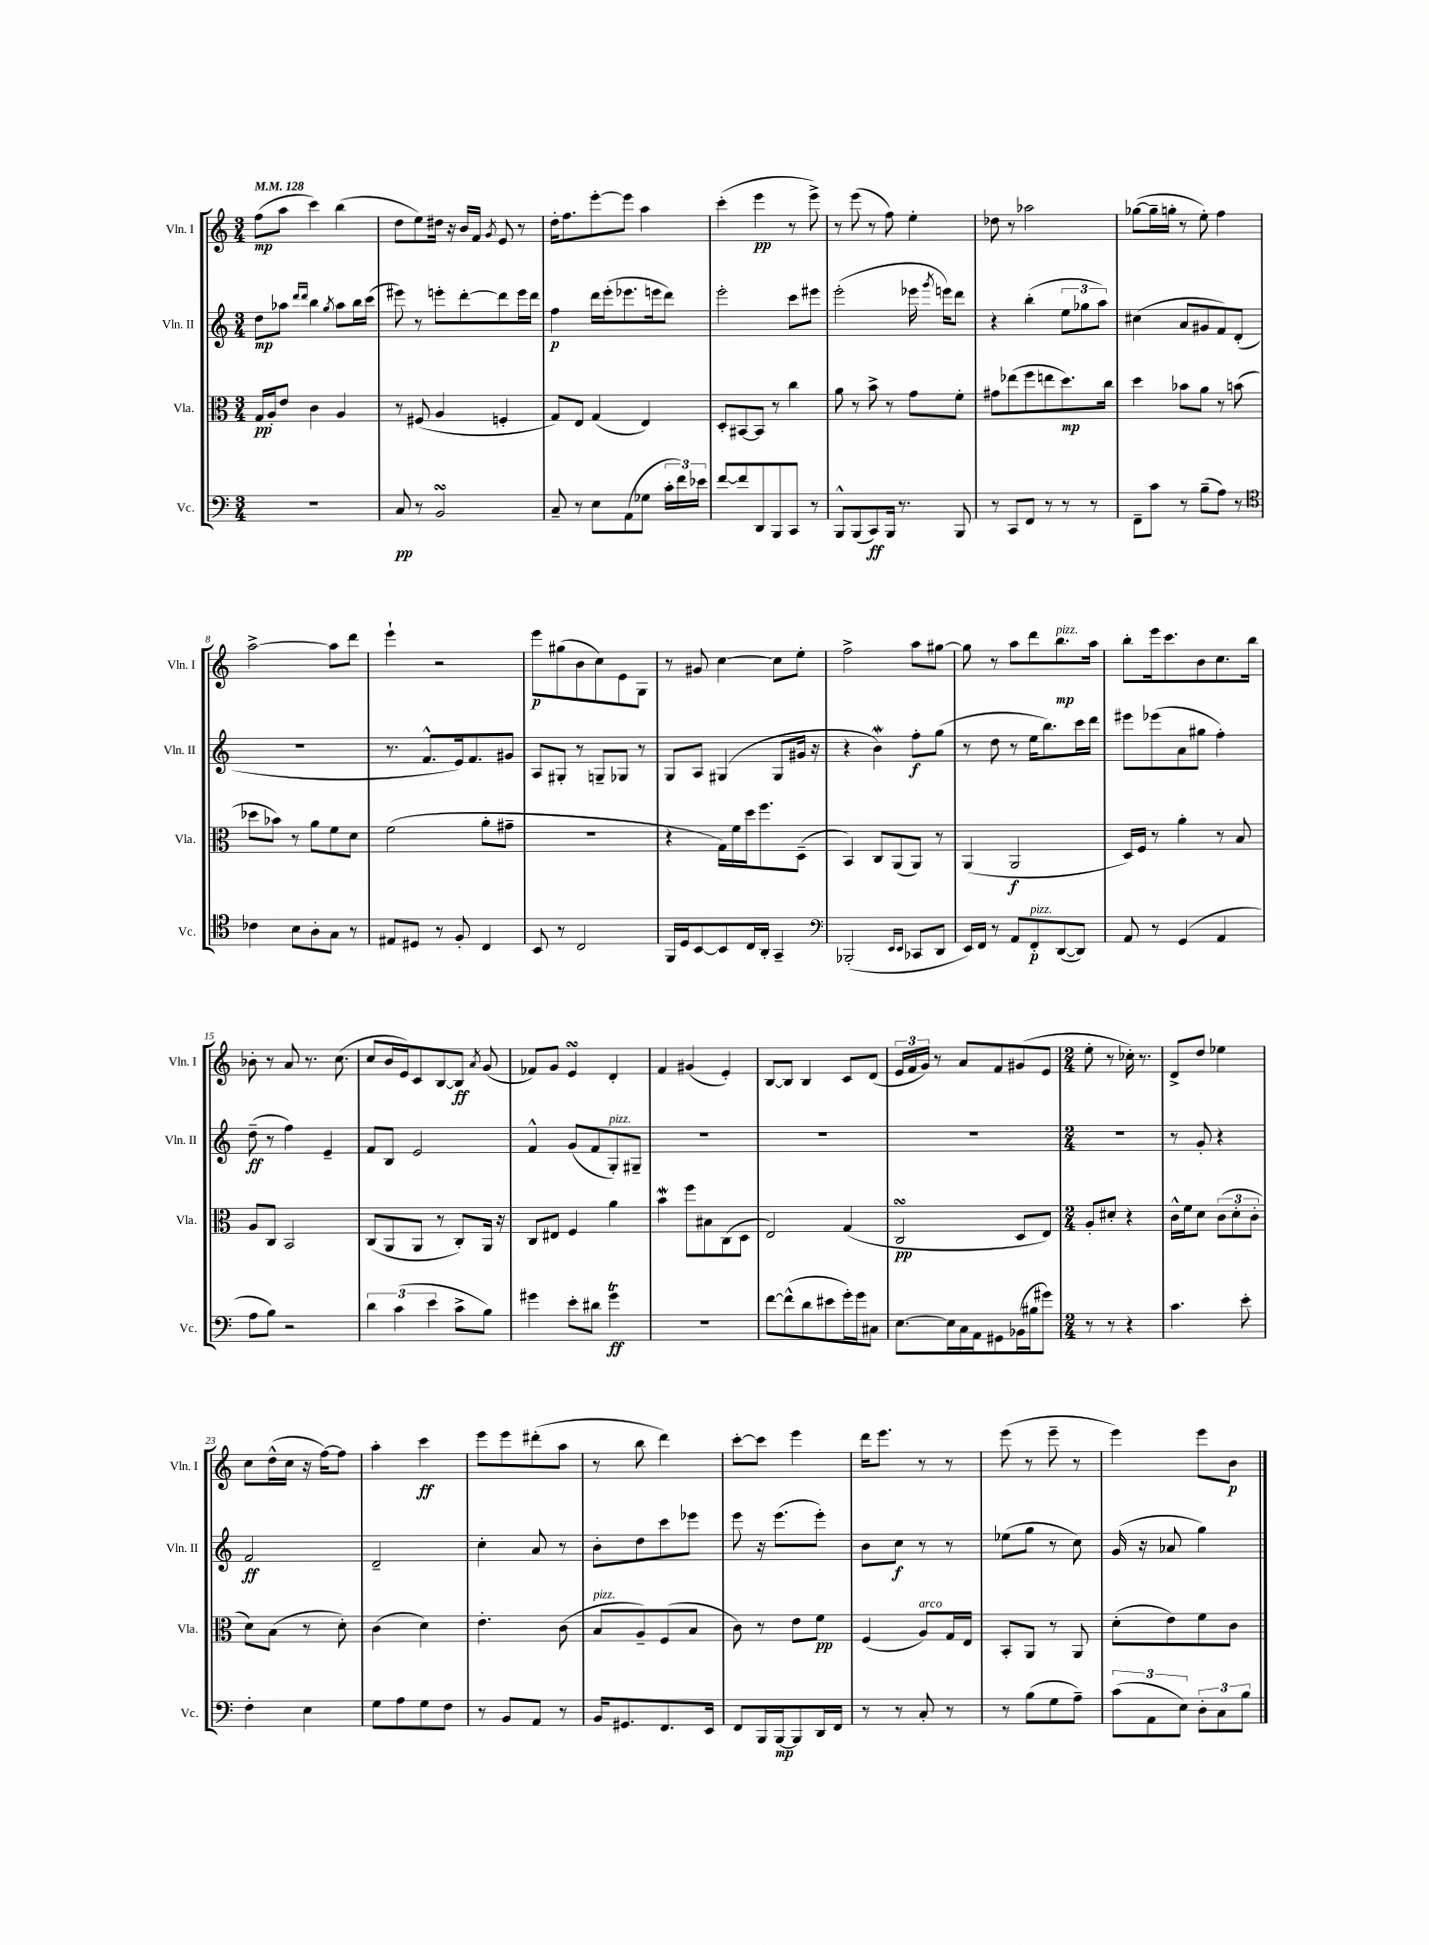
<<
\new StaffGroup <<
\new Staff = "s0" \with { instrumentName = "Vln. I" shortInstrumentName = "Vln. I" } {
    \clef treble \key c \major \numericTimeSignature \time 3/4 \tempo 4 = 128
    \autoBeamOff f''8[\mp( a''8] c'''4) b''4( |
    d''8[ e''8) dis''16] r16 b'16[ f'16] \acciaccatura { g'8 } e'8 r8 |
    d''16[-. f''8. e'''8~-. e'''8] a''4 |
    c'''4-.( e'''4\pp r8 e'''8->) |
    r8 e'''8( r8 f''8) e''4-. |
    des''8 r8 aes''2 |
    ges''8[~( ges''16-- g''16]-. r8 e''8-.) f''4 |
    a''2~-> a''8[ d'''8] |
    e'''4-! r2 |
    e'''8[\p gis''8( b'8 c''8) e'8 g8] |
    r8 gis'8 c''4~ c''8[ e''8]-. |
    f''2-> a''8[ gis''8]~ |
    gis''8 r8 a''8[ d'''8 b''8.\mp^\markup { \italic "pizz." } a''16] |
    b''8[-. e'''16 c'''8. b'8 c''8. b''16] |
    bes'8-. r8 a'8 r8. c''8.( |
    c''8[ b'16 e'16) c'8 b8~ b8]\ff \acciaccatura { a'8 } g'8( |
    fes'8[) g'8] e'4\turn d'4-. |
    f'4 gis'4( e'4-.) |
    b8[~ b8] b4 c'8[ d'8]( |
    \tuplet 3/2 { e'16[ f'16 g'16]) } r8 a'8[ f'8 gis'8( e'8] |
    \numericTimeSignature \time 2/4 e''8-. r8 ces''16-.) r8. |
    d'8[-> d''8] ees''4 |
    c''8[ d''16-^( c''16] r16 f''16[~) f''8] |
    a''4-. c'''4\ff |
    e'''8[ e'''8 dis'''8-.( a''8] |
    r8 b''8 d'''4) |
    c'''8[~-. c'''8] e'''4 |
    d'''16[ e'''8.] r8 r8 |
    e'''8( r8 e'''8-- r8 |
    e'''4) e'''8[ b'8]\p \bar "|." |
}
\new Staff = "s1" \with { instrumentName = "Vln. II" shortInstrumentName = "Vln. II" } {
    \clef treble \key c \major \numericTimeSignature \time 3/4
    \autoBeamOff d''8[\mp aes''8] \grace { d'''16[ d'''16] } b''4 \acciaccatura { g''8 } aes''8[ b''16 c'''16]( |
    eis'''8) r8 e'''8[-. d'''8~-. d'''8 e'''16 d'''16] |
    f''4\p d'''16[ e'''16-.( ees'''8. e'''16 d'''8]) |
    e'''2-. c'''8[ eis'''8] |
    e'''2-.( ees'''16 \acciaccatura { g'''8 } e'''16[) d'''8] |
    r4 b''4-.( \tuplet 3/2 { e''8[ ges''8 a''8]) } |
    cis''4( a'8[ gis'8 f'8) d'8]-.( |
    R2. |
    r8. f'8.[-^ e'16) f'8. gis'8] |
    a8[ gis8]-. r8 g8[-- ges8] r8 |
    g8[ a8] gis4( gis8[ gis'16] r16 |
    r4 b'4\mordent) f''8[-.\f g''8]( |
    r8 d''8 r8 e''16[ b''8.) c'''16 d'''16] |
    eis'''8[ ees'''8( a'8 gis''8] f''4-.) |
    d''8--\ff( r8 f''4) e'4-- |
    f'8[ b8] e'2 |
    f'4-^ g'8[( f'8 g8-.^\markup { \italic "pizz." }) gis8]-- |
    R2. |
    R2. |
    R2. |
    \numericTimeSignature \time 2/4 R2 |
    r8 g'8-. r4 |
    f'2\ff |
    d'2-- |
    c''4-. a'8 r8 |
    b'8[-. d''8 c'''8 ees'''8] |
    e'''8 r16 e'''8.[( e'''8]-.) |
    b'8[ c''8]\f r8 r8 |
    ees''8[( g''8] r8 c''8) |
    g'16( r16 aes'8 g''4) \bar "|." |
}
\new Staff = "s2" \with { instrumentName = "Vla." shortInstrumentName = "Vla." } {
    \clef alto \key c \major \numericTimeSignature \time 3/4
    \autoBeamOff g16[\pp a16-. e'8] c'4 a4 |
    r8 fis8( a4 f4-. |
    g8[) e8] g4( e4) |
    d8[-. bis,8~ bis,8] r8 c''4 |
    a'8 r8 b'8-> r8 g'8[ f'8]-. |
    gis'8[ ees''8( f''8 e''8 d''8.\mp) c''16] |
    d''4 bes'8[ a'8] r8 b'8( |
    des''8[ bes'8]) r8 a'8[ f'8 d'8] |
    f'2( a'8[-. gis'8]-- |
    R2. |
    r4 g16[) f'16 d''16 f''8. d8]--( |
    b,4) c8[ a,8( a,8]) r8 |
    a,4( a,2\f |
    d16[) f16] r8 a'4-. r8 b8 |
    a8[ c8] b,2 |
    c8[( a,8 a,8] r8 c8[-.) a,16] r16 |
    c8[ eis8] f4 a'4 |
    b'4\mordent f''8[ bis8 c8( d8] |
    e2) g4( |
    c2\turn\pp d8[ e8]) |
    \numericTimeSignature \time 2/4 a8[-. dis'8]-. r4 |
    c'16[-^ f'16 d'8] \tuplet 3/2 { c'8[( d'8-. c'8]-. } |
    d'8[) b8]( r8 d'8-.) |
    c'4( d'4) |
    e'4.-. c'8( |
    b8[^\markup { \italic "pizz." } a8--) f8( b8] |
    c'8) r8 e'8[ f'8]\pp |
    f4( a8[^\markup { \italic "arco" }) g16 e16] |
    b,8[-. a,8] r8 a,8 |
    d'8[-.( e'8) f'8 c'8] \bar "|." |
}
\new Staff = "s3" \with { instrumentName = "Vc." shortInstrumentName = "Vc." } {
    \clef bass \key c \major \numericTimeSignature \time 3/4
    \autoBeamOff R2. |
    c8\pp r8 b,2\turn |
    c8-- r8 e8[ a,8( ges8] \tuplet 3/2 { c'16[-. f'16) ees'16] } |
    f'8[~ f'8 d,8 b,,8 c,8] r8 |
    b,,8[-^ b,,8( c,8\ff) b,,16] r8. b,,8 |
    r8 c,8[ f,8] r8 r8 r8 |
    f,8[-- c'8] r8 b8[--( a8]) r8 |
    \clef tenor ces'4 b8[ a8-. g8] r8 |
    eis8[ dis8] r8 f8-. c4 |
    b,8 r8 c2 |
    f,16[ d16 b,8~ b,8 c16 a,16]-. g,4-- |
    \clef bass bes,,2-.( \grace { e,16[ e,16] } ces,8[ d,8] |
    e,16[) f,16] r8 a,8[ f,8-.\p^\markup { \italic "pizz." } d,8~( d,8]) |
    a,8 r8 g,4( a,4 |
    a8[ b8]) r2 |
    \tuplet 3/2 { d'4 c'4( e'4 } c'8[-> b8]) |
    gis'4 e'8[-. dis'8] gis'4\trill\ff |
    R2. |
    f'8[~ f'8-^( d'8 eis'8 g'16-.) g'16 cis8] |
    e8.[~ e16 c16 a,16 gis,8 bes,16( bis16 gis'8]) |
    \numericTimeSignature \time 2/4 r8 r8 r4 |
    c'4. e'8-. |
    f4-. e4 |
    g8[ a8 g8 f8] |
    r8 b,8[ a,8] r8 |
    b,16[ gis,8. f,8. e,16] |
    f,8[ b,,16 b,,16~\mp b,,8 d,16 f,16] |
    r8 r8 c8-. r8 |
    r8 b8[( g8 a8]--) |
    \tuplet 3/2 { c'8[( a,8 e8]) } \tuplet 3/2 { d8[-. c8 b8] } \bar "|." |
}
>>
>>
